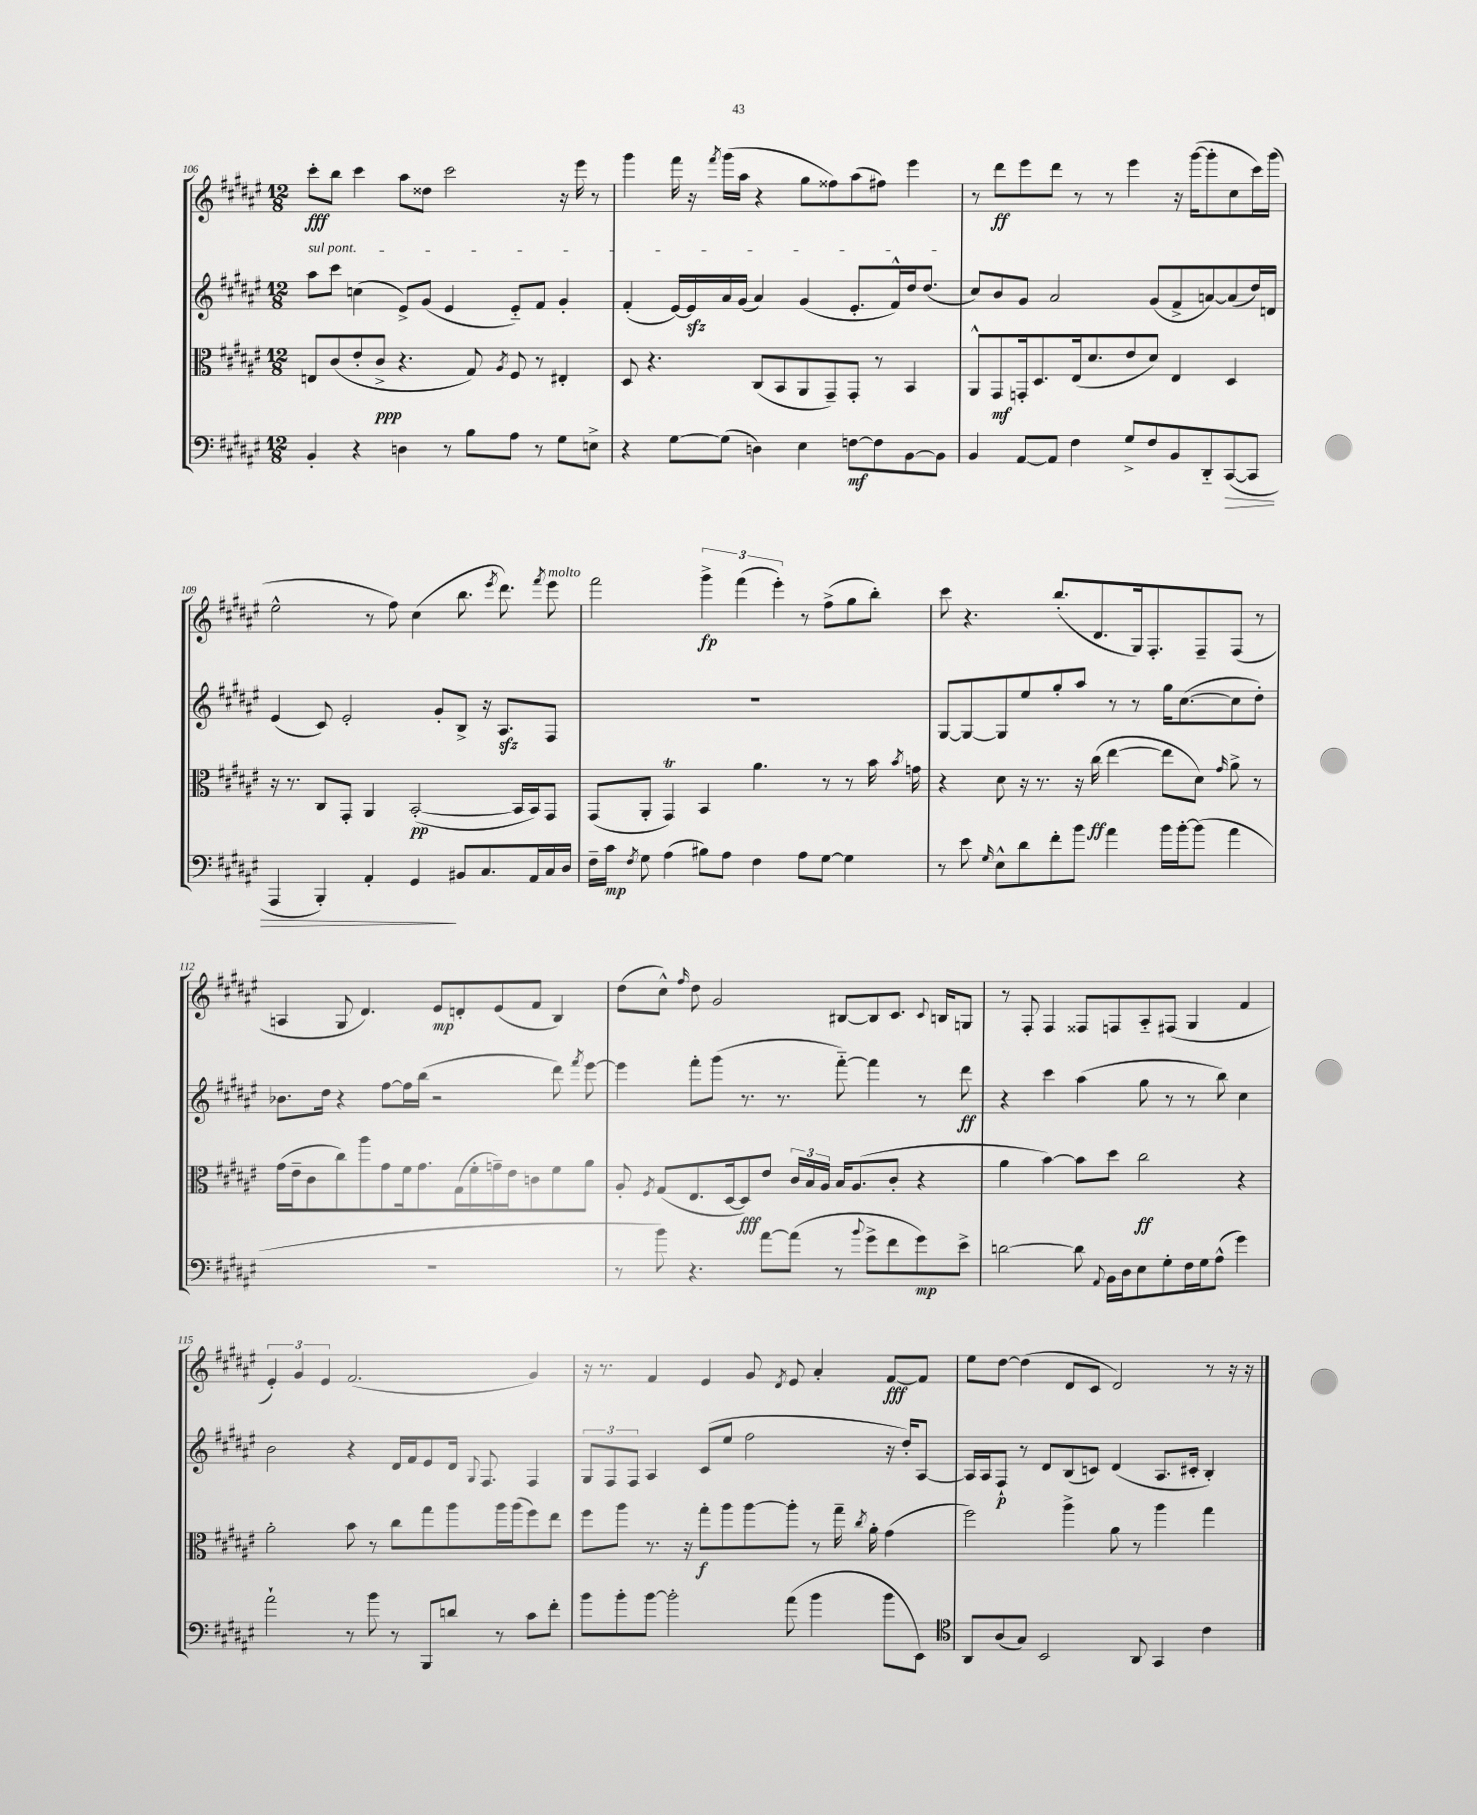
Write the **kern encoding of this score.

**kern	**kern	**kern	**kern
*staff4	*staff3	*staff2	*staff1
*clefF4	*clefC3	*clefG2	*clefG2
*k[f#c#g#d#a#e#]	*k[f#c#g#d#a#e#]	*k[f#c#g#d#a#e#]	*k[f#c#g#d#a#e#]
*M12/8	*M12/8	*M12/8	*M12/8
4BB'	8E	8aa#	8ccc#'
.	(8c#	8ccc#	8bb
4r	8e#'	(4cc	4ccc#
.	8c#^	.	.
4D	4.r	8e#^)	8aa#
.	.	(8g#	8dd##
8r	.	4e#	2ccc#
8B	8G#)	.	.
.	8qA#	.	.
8A#	8F#	8e#'~)	.
8r	8r	8f#	.
8G#	4E#'	4g#'	16r
.	.	.	16eee#
8E^	.	.	8r
=	=	=	=
4r	8D#	(4f#'	4ggg#
.	4.r	.	.
[8G#	.	[16e#)	16fff#
.	.	16e#]	16r
.	.	.	8qfff#
(8G#]	.	16a#	(16ggg#
.	.	(16g#	16aa#
4D)	(8C#	4a#)	4r
.	8BB	.	.
4E#	8AA#	(4g#	8gg#
.	8GG#~)	.	8ff##)
[8F	8GG#'	8.e#'	(8aa#
8F]	8r	.	8ff#)
.	.	16f#^^)	.
[8BB	4BB	16dd#	4eee#
.	.	(8.dd#	.
8BB]	.	.	.
=	=	=	=
4BB	8AA#^^	8cc#)	8r
.	8GG#	8b	8ddd#
[8AA#	16GG'	8g#	8eee#
.	8.D#	.	.
8AA#]	.	2a#	8ddd#
4F#	(16E#	.	8r
.	8.d#	.	.
.	.	.	8r
8G#^	8e#	.	4eee#
8F#	8d#)	(8g#	.
8BB	4E#	8f#^	16r
.	.	.	([16ggg#
8DD#'~	.	[8a)	8ggg#']
([8CC#	4D#	(8a]	8cc#
8CC#]	.	16dd#)	16ccc#)
.	.	16d	(16ggg#
=	=	=	=
4AAA#	16r	(4e#	2ee#^^
.	8.r	.	.
4BBB')	8C#	8c#)	.
.	8GG#'	2e#'	.
4AA#'	4AA#	.	8r
.	.	.	8ff#)
4GG#	([2BB'	.	(4cc#
.	.	8g#'	.
8BB#	.	8B^	8.bb
8.C#	.	16r	.
.	.	.	8qeee#
.	.	8.A#	8.ddd#)
.	16BB]	.	.
16AA#	16BB)	.	.
.	.	.	8qfff#
16C#	8GG#	8F#	8eee#
16D#	.	.	.
=	=	=	=
16F#~	(8GG#	1.r	2fff#
16c#	.	.	.
8qF#	.	.	.
8G#	8AA#'	.	.
(4A#	4GG#)	.	.
8B#)	4BB	.	6ggg#^
8A#	.	.	.
.	.	.	(6fff#
4F#	4.a#	.	.
.	.	.	6eee#')
8A#	.	.	8r
[8G#	8r	.	(8ff#^
4G#]	8r	.	8gg#
.	16b	.	8bb')
.	8qb	.	.
.	16g	.	.
=	=	=	=
8r	4r	[8G#	8ccc#
8e#	.	8G#_	4.r
16qqG#	.	.	.
8E#^^	8d#	8G#]	.
8d#	16r	8ee#	.
.	8.r	.	.
8f#'	.	8gg#'	(8.bb'
8b	16r	8aa#	.
.	(16cc#	.	8.d#
4a#	[4ee#	8r	.
.	.	8r	16G#)
.	.	.	8.F#'
16b	8ee#]	16gg#	.
[16b'	.	([8.cc#	.
(8b]	8d#)	.	8F#~
.	16qqg#	.	.
4a#	8a#^	8cc#]	(8F#
.	8r	8dd#')	8r
=	=	=	=
1.r	(16g#	8.b-	4A
.	16e#~	.	.
.	8c#	.	.
.	.	16dd#	.
.	8cc#)	4r	8G#
.	8aa#	.	4.d#)
.	8g#	[8ff#	.
.	16f#	16ff#]	.
.	8.g#	(16bb	.
.	.	2r	8e#
.	(16G#	.	8d'
.	16f#'	.	.
.	16g~)	.	(8e#
.	16e#	.	.
.	8c	.	8f#
.	8f#	8ddd#)	4B)
.	.	8qfff#	.
.	8a#	[8eee#	.
=	=	=	=
8r	8A#'	4eee#]	(8dd#
.	8qF#	.	.
8b)	(8G#	.	8cc#^^)
.	.	.	16qqff#
4.r	8.E#	8fff#'	8dd#
.	.	(8ggg#	2g#
.	[16D#	.	.
.	8D#])	8.r	.
[8a#	8e#	.	.
.	.	8.r	.
(8a#]	24c#	.	.
.	24B	.	.
.	24A#	.	.
8r	16B	[8fff#'~)	[8B#
.	(8.A#	.	.
8qqb	.	.	.
8g#^	.	4fff#]	8B#]
8f#	8c#'	.	8.c#
8g#)	4r	8r	.
.	.	.	8qqc#
.	.	.	16B
8e#^	.	8ddd#	8G
=	=	=	=
[2d	4a#	4r	8r
.	.	.	8F#'
.	[4b)	4ccc#	4F#
8d]	8b]	(4aa#	8F##
8qqAA#	.	.	.
16BB	8dd#	.	8F
16D#	.	.	.
8E#	2cc#	8gg#	8A#'~
8G#'	.	8r	(8F#
16F#	.	8r	4G#
16G#	.	.	.
(8A#^^	.	8bb)	.
4g#)	4r	4cc#	4f#
=	=	=	=
2a#`	2a#'	2b	6e#')
.	.	.	6g#
.	.	.	6e#
8r	8b	4r	(2.f#
8b	8r	.	.
8r	8cc#	16d#	.
.	.	16f#	.
8BBB	8gg#	8e#	.
8d	8aa#	16d#	.
.	.	8qqG#	.
.	.	8.F#	.
8r	16aa#	.	.
.	(16aa#	.	.
8c#	8ff#)	4F#	4g#)
8f#'	8ee#	.	.
=	=	=	=
8b	8ff#	12G#	16r
.	.	.	8.r
.	.	12F#	.
8b'	8aa#	.	.
.	.	12F#	.
[8b	8.r	4A#	4f#
2b']	.	.	.
.	16r	.	.
.	8gg#'	(8c#	4e#
.	8aa#	8ee#	.
.	[8aa#	2ff#	8g#
.	.	.	8qd#
(8a#	8aa#']	.	8e#
4b	8r	.	4a#'
.	16gg#~	.	.
.	8qcc#	.	.
.	16a#'	.	.
8b	(4g#	16r	[8f#
.	.	16dd#')	.
8EE#)	.	[8A#	8f#]
=	=	=	=
*clefC4	*	*	*
8AA#	2ff#)	16A#]	8ee#
.	.	16A#	.
(8A#	.	8F#`	[8dd#
8G#)	.	8r	(4dd#]
2BB	.	8d#	.
.	4aa#^	(8B	8d#
.	.	8c)	8c#
.	8a#	(4d#	2d#)
8AA#	8r	.	.
4GG#	4aa#	8.A#	.
.	.	16c#'	.
4c#	4gg#	4B')	8r
.	.	.	16r
.	.	.	16r
==	==	==	==
*-	*-	*-	*-
